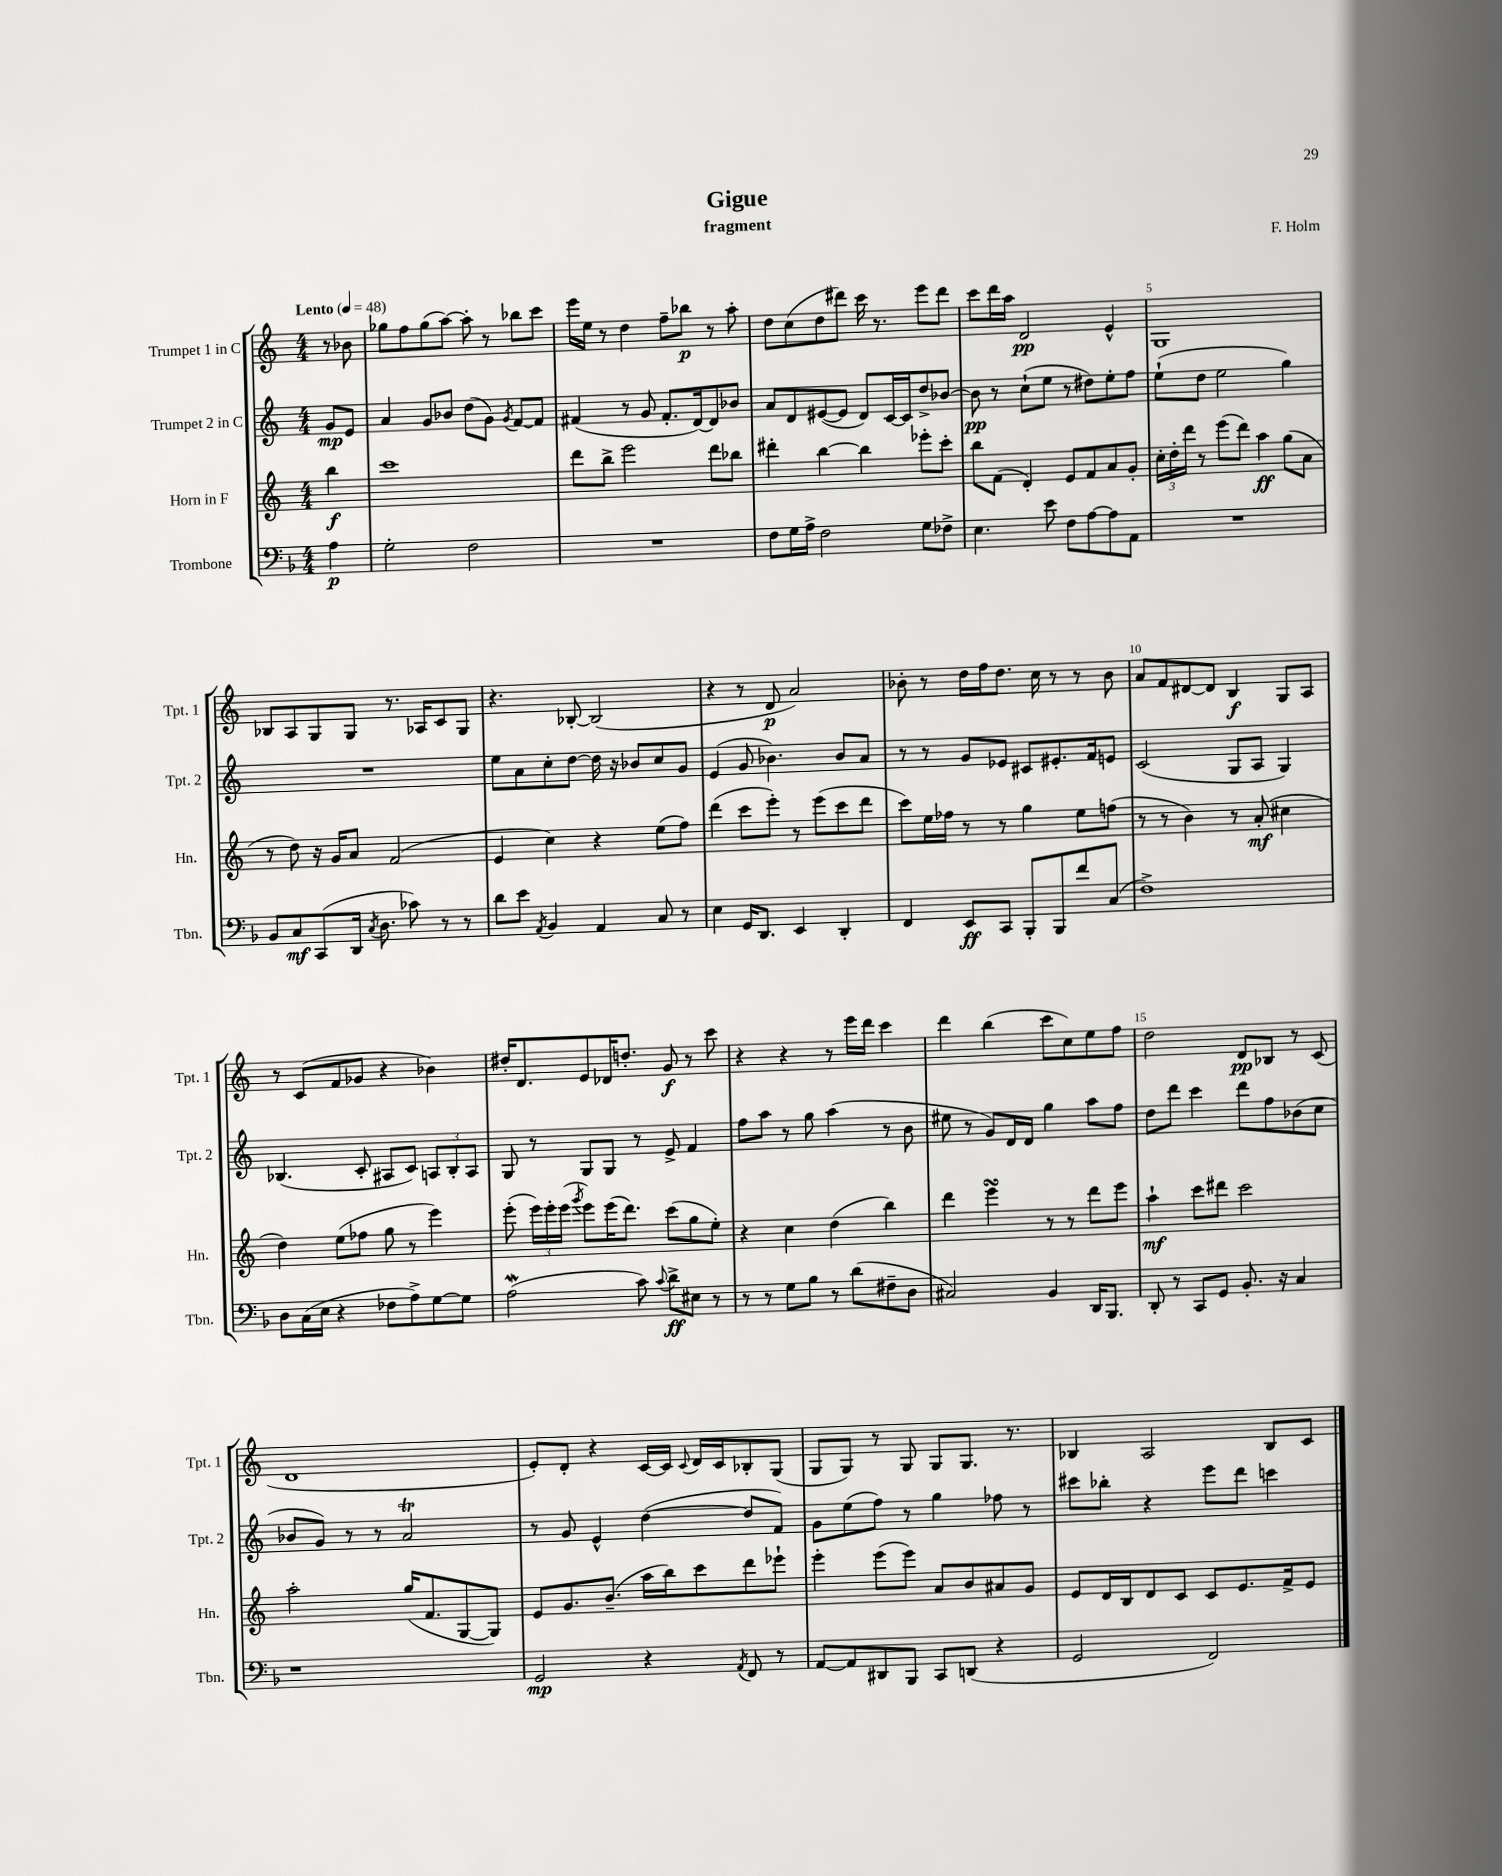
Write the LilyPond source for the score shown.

\header { title = "Gigue" composer = "F. Holm" subtitle = "fragment" }
<<
\new StaffGroup <<
\new Staff = "s0" \with { instrumentName = "Trumpet 1 in C" shortInstrumentName = "Tpt. 1" } {
    \clef treble \key c \major \numericTimeSignature \time 4/4 \partial 4 \tempo "Lento" 4 = 48
    \autoBeamOff r8 bes'8 |
    ges''8[ f''8 ges''8( a''8]~) a''8-. r8 bes''8[ c'''8] |
    e'''16[ e''16] r8 d''4 f''8[-- bes''8]\p r8 a''8-. |
    d''8[ c''8( d''8 dis'''8]) c'''16 r8. e'''8[ dis'''8] |
    c'''8[ d'''16 a''16] d'2\pp e'4-^ |
    g1 |
    bes8[ a8 g8 g8] r8. aes16[ c'8 g8] |
    r4. bes8~-. bes2( |
    r4 r8 d'8\p a'2) |
    bes'8-. r8 d''16[ f''16 d''8.] c''16 r8 r8 bes'8 |
    a'8[ f'8 dis'8~ dis'8] b4\f g8[ a8] |
    r8 c'8[( f'8 ges'8] r4 bes'4) |
    dis''16[-. d'8. e'8 des'16 d''8.]-. g'8\f r8 c'''8 |
    r4 r4 r8 e'''16[ d'''16] c'''4 |
    d'''4 b''4( c'''8[ c''8) e''8 f''8] |
    d''2 d'8[\pp bes8] r8 c'8( |
    d'1 |
    e'8[-.) d'8]-. r4 c'16[~ c'16] \appoggiatura { c'8 } d'16[ c'16 bes8-. g8]( |
    g8[ g8]) r8 g8 g8[ g8.] r8. |
    bes4 a2 bes8[ c'8] \bar "|." |
}
\new Staff = "s1" \with { instrumentName = "Trumpet 2 in C" shortInstrumentName = "Tpt. 2" } {
    \clef treble \key c \major \numericTimeSignature \time 4/4 \partial 4
    \autoBeamOff g'8[\mp e'8] |
    a'4 g'8[ bes'8] d''8[( g'8]) \acciaccatura { g'8 } f'8[~ f'8] |
    fis'4( r8 g'8 fis'8.[-. d'16~) d'8 bes'8] |
    a'8[ d'8 eis'8~( eis'8] d'8[) c'16~ c'16 d''8-> bes'8]~ |
    bes'8\pp r8 c''8[-!( e''8] r8 dis''8[) e''8-. f''8] |
    e''8[-!( d''8] e''2 g''4) |
    R1 |
    e''8[ a'8 c''8-. d''8]~ d''16 r16 bes'8[ c''8 g'8] |
    e'4( g'8 bes'4.) bes'8[ a'8] |
    r8 r8 g'8[ ees'8] cis'8[ eis'8.-. f'16 e'8] |
    c'2( g8[ a8] g4) |
    bes4.( c'8-. ais8[ c'8]) \tuplet 3/2 { a8[ bes8-. a8] } |
    g8 r8 g8[ g8] r8 e'8-> f'4 |
    f''8[ a''8] r8 g''8 a''4( r8 b'8 |
    eis''8 r8 g'8[) d'16 d'16] g''4 a''8[ f''8] |
    d''8[ d'''8] c'''4 d'''8[ f''8 bes'8( c''8] |
    bes'8[ g'8]) r8 r8 a'2\trill |
    r8 g'8 e'4-^ d''4~( d''8[ f'8]) |
    g'8[ e''8( f''8]) r8 g''4 fes''8 r8 |
    cis'''8[ bes''8]-. r4 e'''8[ d'''8] c'''4 \bar "|." |
}
\new Staff = "s2" \with { instrumentName = "Horn in F" shortInstrumentName = "Hn." } {
    \clef treble \key c \major \numericTimeSignature \time 4/4 \partial 4
    \autoBeamOff b''4\f |
    c'''1 |
    d'''8[ b''8]-> e'''2 d'''8[ bes''8] |
    dis'''4-. b''4~ b''4 ees'''8[-. c'''8]-. |
    b''8[ f'8]( d'4-.) e'8[ f'8 a'8 g'8]-. |
    \tuplet 3/2 { c''16[-. d''16-. d'''16] } r8 e'''8[( d'''8]) a''4\ff g''8[( a'8] |
    r8 d''8) r16 g'16[ a'8] f'2( |
    e'4 c''4) r4 e''8[( f''8]) |
    d'''4( c'''8[ e'''8]-.) r8 e'''8[( c'''8 d'''8] |
    c'''8[) e''16 fes''16] r8 r8 g''4 e''8[ f''8]( |
    r8 r8 b'4) r8 a'8-.\mf( cis''4 |
    d''4) e''8[( fes''8] g''8 r8 e'''4) |
    e'''8-.( \tuplet 3/2 { e'''16[) e'''16-. e'''16]( } \acciaccatura { g'''8 } e'''8[) e'''16( d'''8.]) c'''8[( g''8 e''8]-.) |
    r4 c''4 d''4( b''4) |
    d'''4 e'''4\turn r8 r8 d'''8[ e'''8] |
    a''4-!\mf c'''8[ dis'''8] c'''2 |
    a''2-. g''16[( f'8. g8~ g8]) |
    e'8[ g'8. b'8.]--( a''16[ b''16) c'''8 d'''8 ees'''8]-! |
    e'''4-. e'''8[( e'''8]) a'8[ b'8 ais'8 g'8] |
    e'8[ d'16 b16 d'8 c'8] c'8[ e'8. f'16-> e'8] \bar "|." |
}
\new Staff = "s3" \with { instrumentName = "Trombone" shortInstrumentName = "Tbn." } {
    \clef bass \key f \major \numericTimeSignature \time 4/4 \partial 4
    \autoBeamOff a4\p |
    g2-. f2 |
    R1 |
    f8[ g16 a16]-> f2 g8[ fes8]-> |
    e4. e'8 f8[ a8~ a8 a,8] |
    R1 |
    bes,8[ c8\mf c,8( d,16] \acciaccatura { c8 } d8. ces'8) r8 r8 |
    d'8[ e'8] \acciaccatura { a,8 } bes,4 a,4 c8 r8 |
    e4 g,16[ d,8.] e,4 d,4-. |
    f,4 e,8[\ff c,8] bes,,8[-. bes,,8 f'8 c8]( |
    f1->) |
    d8[ c16( e16] r4 fes8[ a8->) g8~ g8] |
    a2\mordent( c'8) \appoggiatura { c'8 } d'8[->\ff eis8] r8 |
    r8 r8 g8[ bes8] r8 d'8[( fis8-- d8] |
    cis2) bes,4 d,16[ bes,,8.] |
    d,8-. r8 c,8[ g,8] bes,8.-. r16 c4 |
    r1 |
    g,2\mp r4 \acciaccatura { a,8 } f,8 r8 |
    a,8[~ a,8 dis,8 bes,,8] c,8[ d,8]( r4 |
    g,2 f,2) \bar "|." |
}
>>
>>
\layout { \context { \Score \override BarNumber.break-visibility = ##(#f #t #t) barNumberVisibility = #(every-nth-bar-number-visible 5) } }
